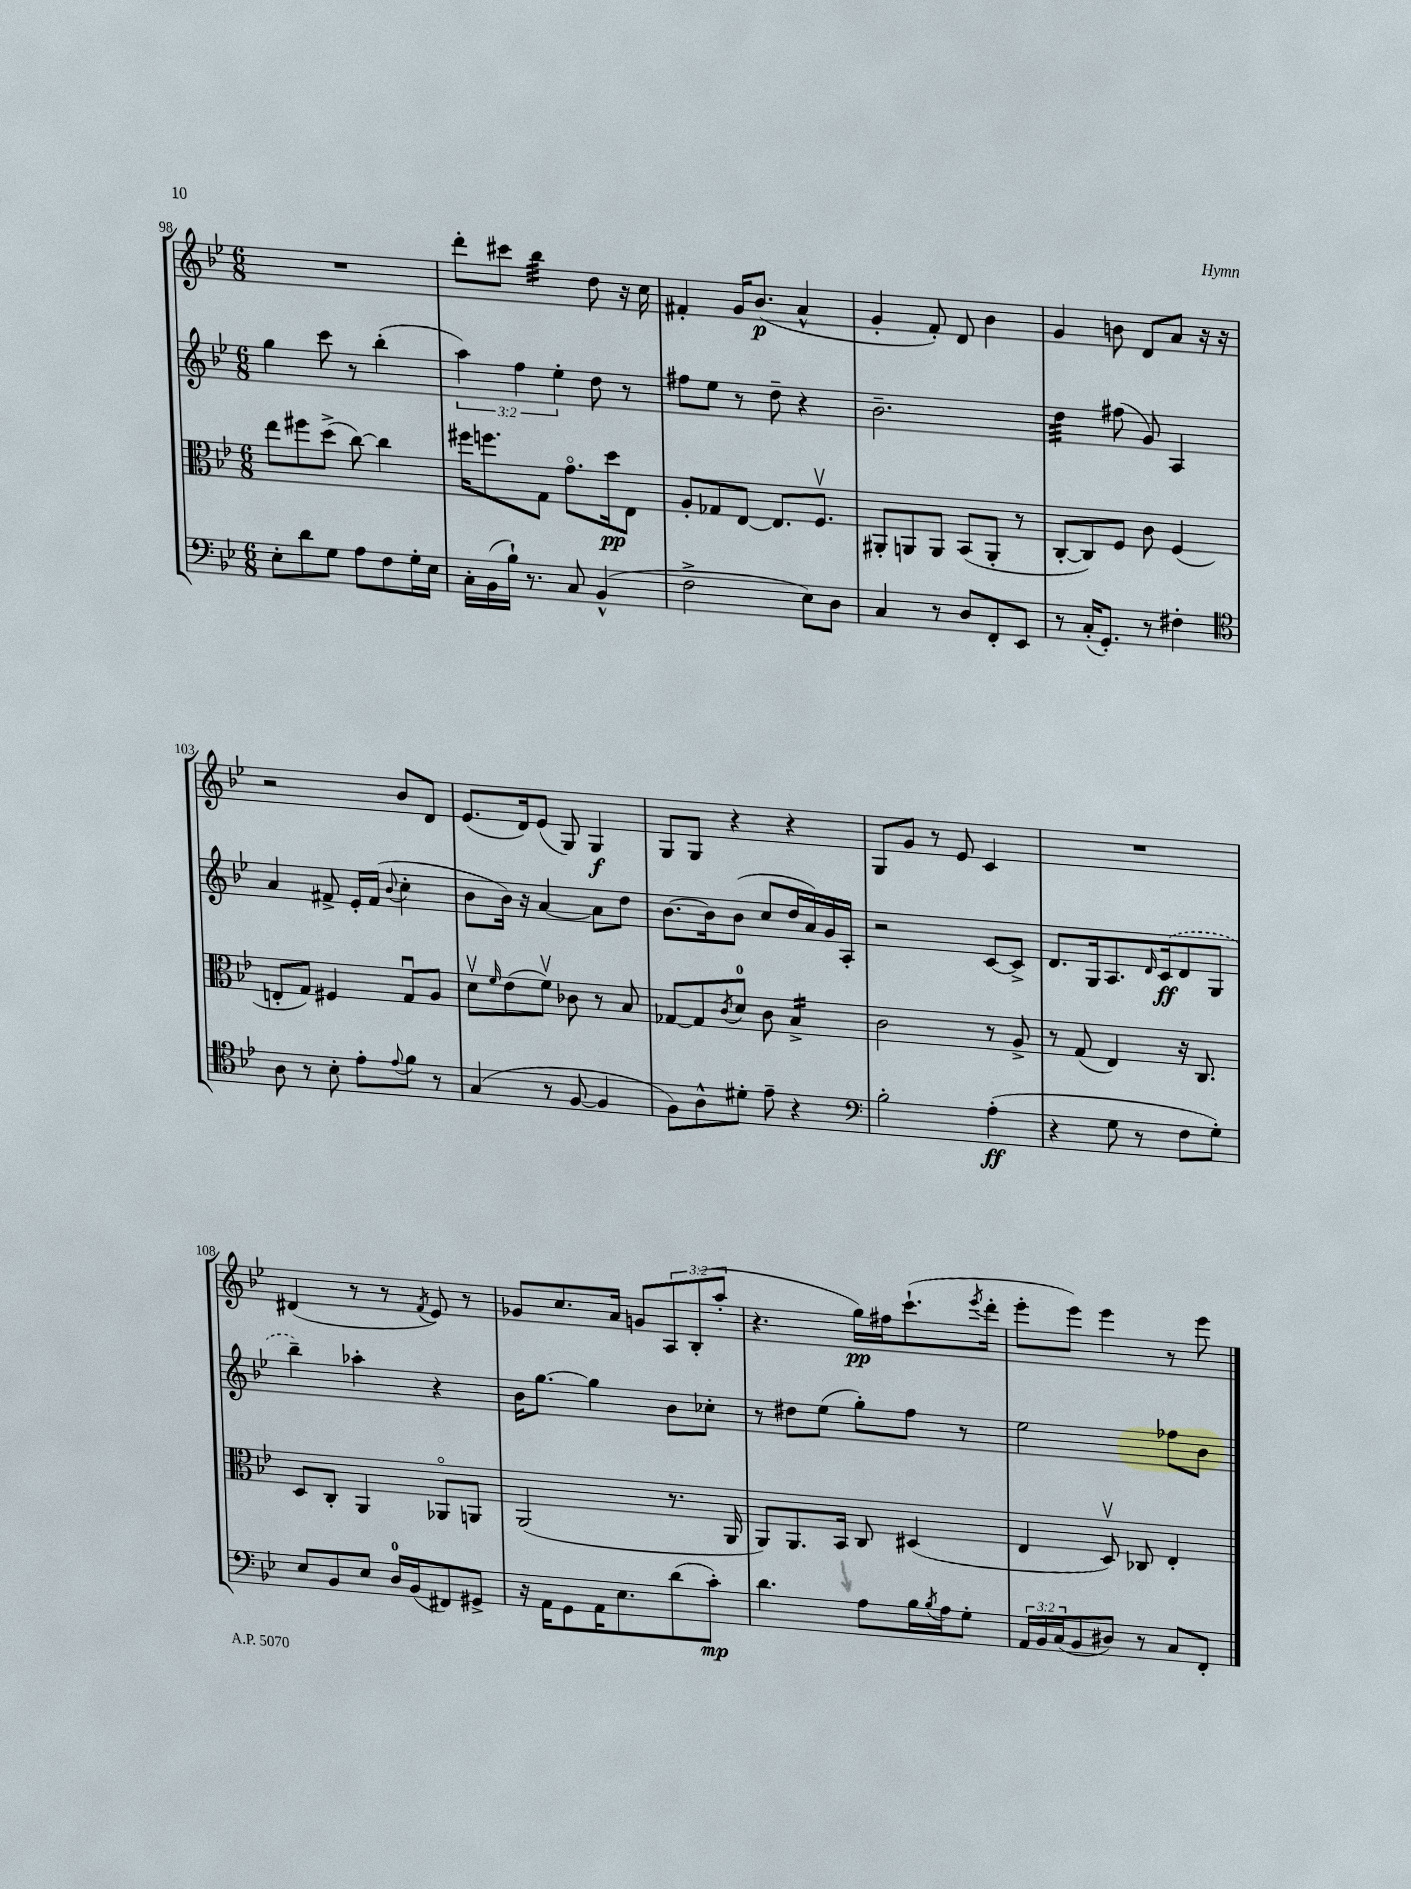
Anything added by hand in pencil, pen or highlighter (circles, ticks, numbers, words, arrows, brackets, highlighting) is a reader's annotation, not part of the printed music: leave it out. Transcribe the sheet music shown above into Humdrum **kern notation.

**kern	**kern	**kern	**kern
*staff4	*staff3	*staff2	*staff1
*clefF4	*clefC3	*clefG2	*clefG2
*k[b-e-]	*k[b-e-]	*k[b-e-]	*k[b-e-]
*M6/8	*M6/8	*M6/8	*M6/8
8E-'\L	8ee-\L	4gg\	2.r
8d\	8ff#\	.	.
8G\J	(8dd^\J	8ccc\	.
8A\L	[8cc\)	8r	.
8F\	4cc\]	(4bb-'\	.
16G'\L	.	.	.
16E-\JJ	.	.	.
=	=	=	=
16C'\LL	16ff#\LK	6aa\)	8ddd'\L
(16BB-\	8.ff\	.	.
16B-`\JJ)	.	.	8ccc#\J
.	.	6ff\	.
8.r	.	.	.
.	8G\J	.	4bb-\
.	.	6ee-'\	.
8C/	8.go\L	.	.
(4BB-^^/	.	8dd\	8dd\
.	16dd\k	.	.
.	8E-\J	8r	16r
.	.	.	16cc\
=	=	=	=
2F^\	8A'/L	8ff#\L	4f#'/
.	8G-/	8ee-\J	.
.	[8E-/J	8r	16g/LK
.	.	.	(8.b-/J
.	8.E-/]L	8dd~\	.
8E-\L)	.	4r	4a^^/
.	8.Fv/J	.	.
8D\J	.	.	.
=	=	=	=
4C/	8AA#'/L	2.b-~\	4g'/
.	8AA/	.	.
8r	8AA/J	.	8f'/)
8D/L	(8BB-/L	.	8d/
8FF'/	8AA'/J	.	4b-\
8EE-/J	8r	.	.
=	=	=	=
8r	[8C'/L	4dd\	4g/
(16C'/LK	8C/])	.	.
8.GG'/J)	.	.	.
.	8F/J	(8ff#\	8b\
8r	8c\	8g/)	8d/L
4F#'\	(4F/	4A/	8a/J
.	.	.	16r
.	.	.	16r
=	=	=	=
*clefC4	*	*	*
8A\	8E'/L	4a/	2r
8r	8G/J)	.	.
8B-'\	4F#/	8f#^/	.
8e-'\L	.	16e-'/LL	.
.	.	(16f#/JJ	.
8qqe-/	.	8qqb-/	.
8f\J	8Gu/L	4cc'\	8b-/L
8r	8A/J	.	8d/J
=	=	=	=
(4G/	8dv\L	8b-\L	(8.e-/L
.	16qqf/	.	.
.	(8e-\	16b-\Jk)	.
.	.	16r	16d/k)
8r	8fv\J)	[4a/	(8e-/J
[8F/	8c-\	.	8G/)
4F/]	8r	8a\]L	4G/
.	8B-/	8dd\J	.
=	=	=	=
8F\L)	[8G-/L	[8.b-\L	8G/L
8A^^\	8G-/]	.	8G/J
.	.	16b-\]k	.
.	8qc/	.	.
8d#'\J	8d/J	(8b-\J	4r
8e-~\	8c\	8cc/L	.
4r	4B-^/	16dd/L	4r
.	.	16a/)	.
.	.	16g/	.
.	.	16A'/JJ	.
=	=	=	=
*clefF4	*	*	*
2B-'\	2c\	2r	8G/L
.	.	.	8g/J
.	.	.	8r
.	.	.	8e-/
(4A'\	8r	[8c/L	4c/
.	8A^/	8c^/]J	.
=	=	=	=
4r	8r	8.d/L	2.r
.	(8G/	.	.
.	.	16G/k	.
8G\	4E-/)	8.A/	.
8r	.	.	.
.	.	16qqd/	.
.	.	(16c/k	.
8F\L	16r	8d/	.
.	8.C/	.	.
8G'\J)	.	8G/J	.
=	=	=	=
8E-/L	8D/L	4bb-~\)	(4d#/
8BB-/	8C'/J	.	.
8E-/J	4AA/	4aa-'\	8r
16D/LL	.	.	8r
(16BB-/J	.	.	.
.	.	.	8qf/
8FF#/)	8AA-o/L	4r	8e-/)
8GG#^/J	8AA/J	.	8r
=	=	=	=
16r	(2AA/	16b-\LK	8g-/L
16AA\LK	.	[8.gg\J	.
8GG\	.	.	8.cc/
16AA\K	.	4gg\]	.
8.E-\	.	.	16a/Jk
.	.	.	8g/L
(8d\	8.r	8b-\L	12A/
.	.	.	(12B-'/
8c'\J)	.	8cc-'\J	.
.	.	.	12aa'/J
.	16AA/	.	.
=	=	=	=
4.d\	8AA/L)	8r	4.r
.	8.AA/	8dd#\L	.
.	.	(8ee-\J	.
.	16BB-/Jk	.	.
8A\L	8C/	8gg'\L)	16gg\LL)
.	.	.	16ff#\J
16B-\L	(4D#/	8ff\J	(8.ccc`\
8qB-/	.	.	.
16A\J	.	.	.
8G'\J	.	8r	.
.	.	.	8qeee-/
.	.	.	16ddd'\Jk
=	=	=	=
24AA/LL	4E-/	2ee-\	8eee-'\L
24BB-/	.	.	.
(24C/J	.	.	.
8BB-/	.	.	8eee-\J)
8D#/J)	8Dv/)	.	4eee-\
8r	8C-/	.	.
8C/L	4E-'/	8ff-\L	8r
8FF'/J	.	8b-\J	8eee-\
==	==	==	==
*-	*-	*-	*-
